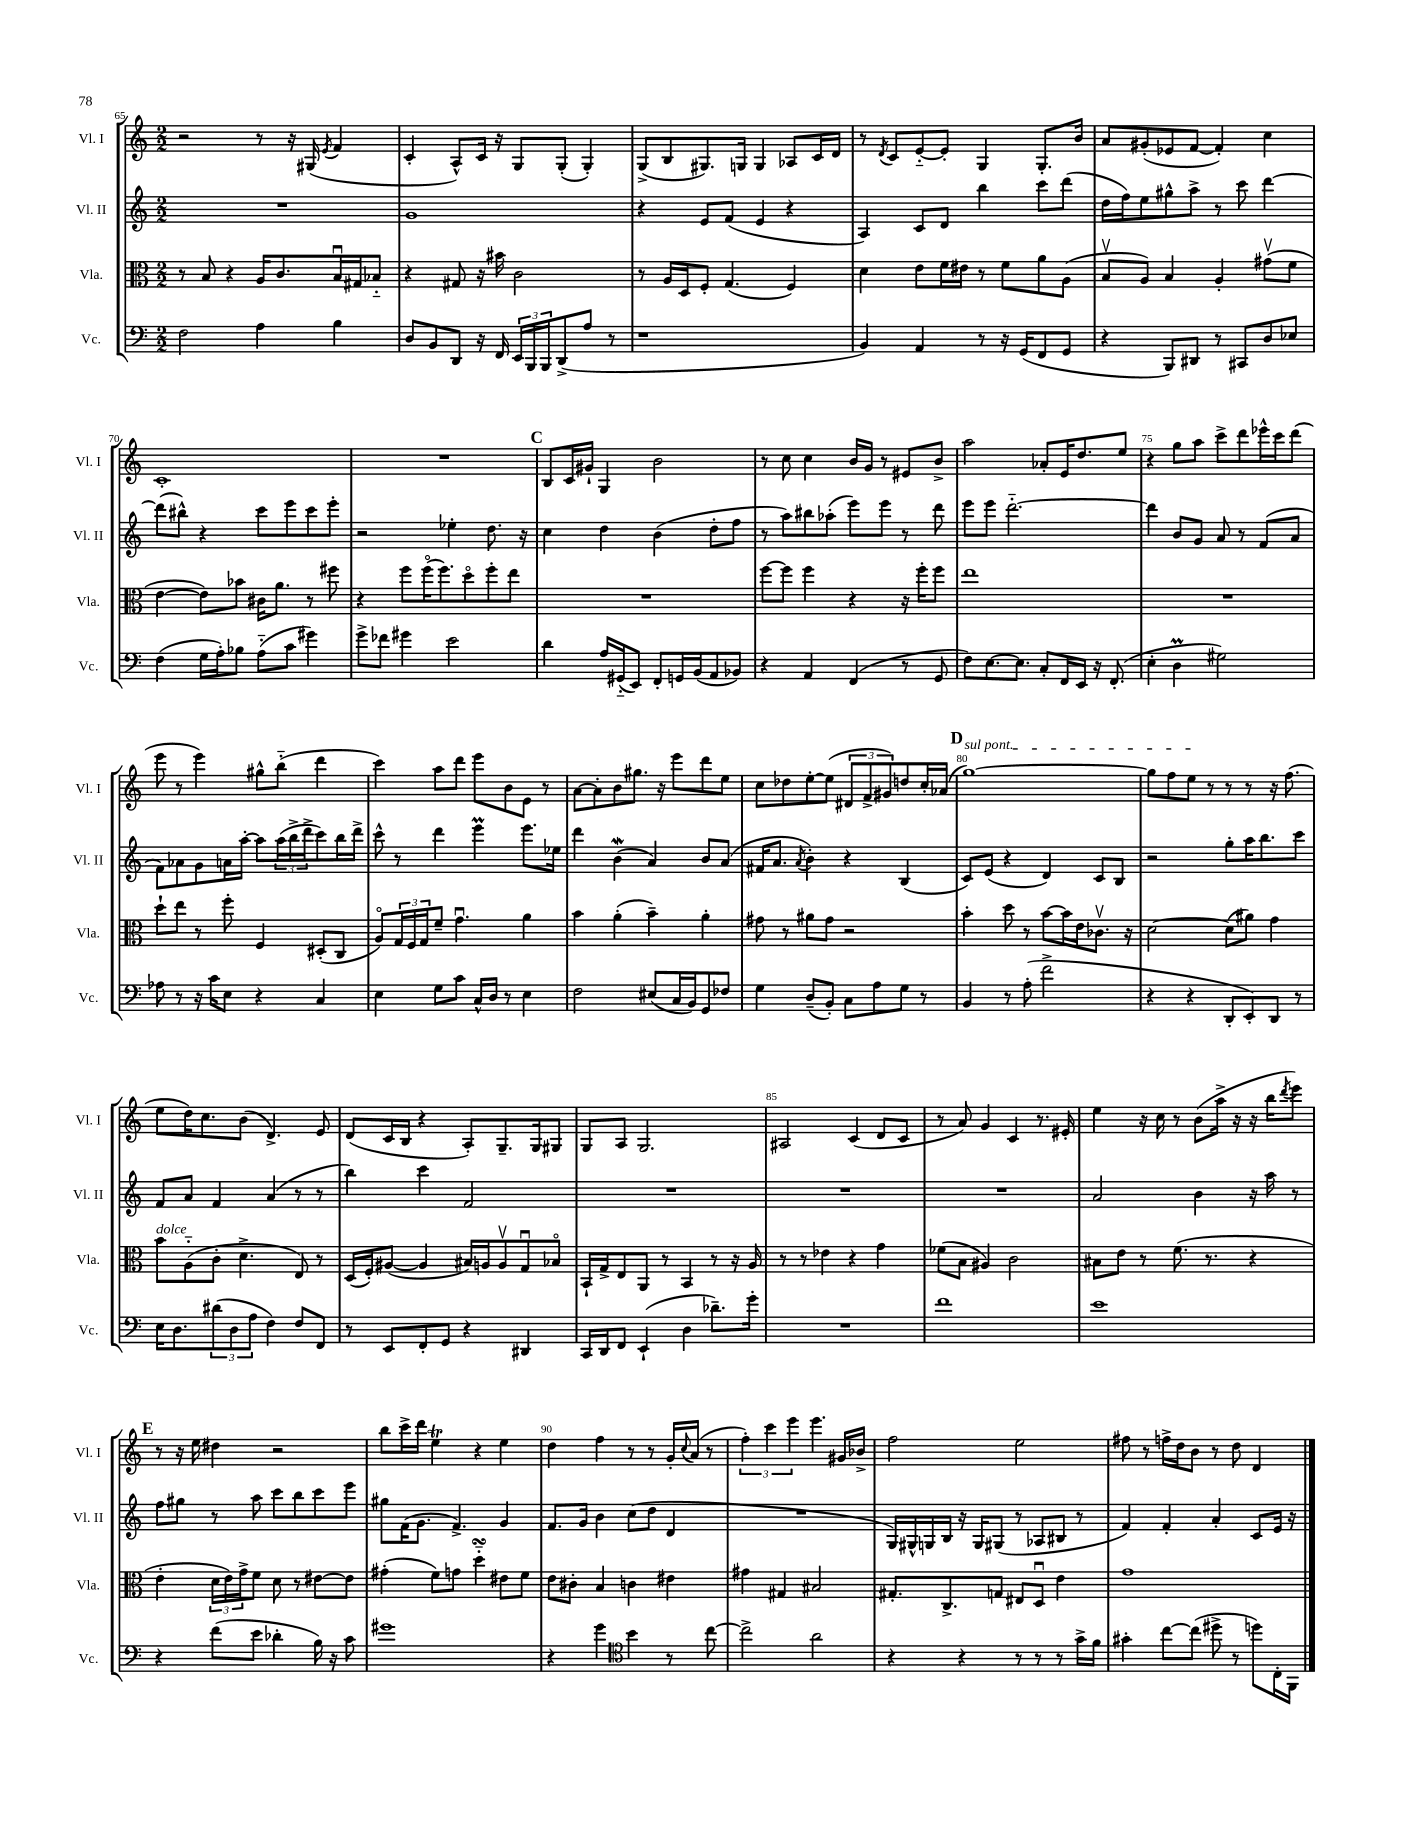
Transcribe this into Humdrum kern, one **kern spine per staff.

**kern	**kern	**kern	**kern
*staff4	*staff3	*staff2	*staff1
*clefF4	*clefC3	*clefG2	*clefG2
*k[]	*k[]	*k[]	*k[]
*M2/2	*M2/2	*M2/2	*M2/2
2F\	8r	1r	2r
.	8B/	.	.
.	4r	.	.
4A\	16A/LK	.	8r
.	8.c/	.	.
.	.	.	16r
.	.	.	(16G#/
.	.	.	8qe/
4B\	16Bu/L	.	4f/
.	16G#/J	.	.
.	8B-'~/J	.	.
=	=	=	=
8D/L	4r	1g	4c'/
8BB/	.	.	.
8DD/J	8G#/	.	8A^^/L)
16r	16r	.	16c/Jk
16FF/	16b#\	.	16r
24EE/LL	2c\	.	8G/L
24BBB/	.	.	.
24BBB/J	.	.	.
(8DD^/	.	.	(8G'/J
8A/J	.	.	4G'/)
8r	.	.	.
=	=	=	=
1r	8r	4r	(8G^/L
.	16A/LL	.	8B/
.	16D/J	.	.
.	8F'/J	8e/L	8.G#/)
.	(4.G/	(8f/J	.
.	.	.	16G/Jk
.	.	4e/	4G/
.	4F/)	4r	8A-/L
.	.	.	16c/L
.	.	.	16d/JJ
=	=	=	=
4BB/)	4d\	4A/)	8r
.	.	.	8qd/
.	.	.	8c/L
4AA/	8e\L	8c/L	[8e'~/
.	16f\L	8d/J	8e'/]J
.	16e#\JJ	.	.
8r	8r	4bb\	4G/
16r	8f\L	.	.
(16GG/LK	.	.	.
8FF/	8a\	8ccc\L	8.G'/L
8GG/J	(8A\J	(8ddd\J	.
.	.	.	16b/Jk
=	=	=	=
4r	8Bv/L	16dd\LL	8a/L
.	.	16ff\J)	.
.	8A/J)	8ee\	(8g#'/
8BBB/L)	4B/	8gg#^^\	8e-/
8DD#/J	.	8aa^\J	[8f/J
8r	4A'/	8r	4f'/])
8CC#/L	.	8ccc\	.
8D/	(8g#v\L	[4ddd\	4cc\
8E-/J	8f\J	.	.
=	=	=	=
(4F\	[4e\	(8ddd\]L	1c'
.	.	8bb#^^\J)	.
16G\LL	8e\]L)	4r	.
16A'\J)	.	.	.
8B-\J	8b-\J	.	.
(8A'~\L	16c#\LK	8ccc\L	.
.	8.a\J	.	.
8c\J	.	8eee\	.
4g#\)	8r	8ccc\	.
.	8ff#\	8eee'\J	.
=	=	=	=
8g^\L	4r	2r	1r
8f-\J	.	.	.
4g#\	8ff\L	.	.
.	(16ffo\K	.	.
.	8.ff\)	.	.
2e\	.	4ee-'\	.
.	8ddo\	.	.
.	8ff'\	8.dd\	.
.	8ee\J	.	.
.	.	16r	.
=	=	=	=
4d\	1r	4cc\	8B/L
.	.	.	16c/L
.	.	.	16g#`/JJ
16A/LL	.	4dd\	4G/
(16GG#'~/J	.	.	.
8EE/J)	.	.	.
8FF'/L	.	(4b\	2b\
16GG/L	.	.	.
(16BB/J	.	.	.
8AA/	.	8dd'\L	.
8BB-/J)	.	8ff\J	.
=	=	=	=
4r	[8ff\L	8r	8r
.	8ff\]J	8aa\L)	8cc\
4AA/	4ff\	8bb#\	4cc\
.	.	(8aa-'\J	.
(4FF/	4r	8eee\L)	16b/LL
.	.	.	16g/JJ
.	.	8eee\J	8r
8r	16r	8r	8e#/L
.	16ff'\LK	.	.
8GG/	8ff\J	8ddd\	8b^/J
=	=	=	=
8F\L)	1ee	8eee\L	2aa\
[8.E\	.	8eee\J	.
.	.	[2.ddd'~\	.
8.E\]J	.	.	.
8C'/L	.	.	8a-'/L
16FF/L	.	.	16e/K
16EE/JJ	.	.	8.dd/
16r	.	.	.
(8.FF'/	.	.	.
.	.	.	8ee/J
=	=	=	=
4E'\	1r	4ddd\]	4r
4D\	.	8b/L	8gg\L
.	.	8g/J	8aa\J
2G#\)	.	8a/	8ccc^\L
.	.	8r	8ddd\
.	.	(8f/L	16eee-^^\L
.	.	.	16ccc\J
.	.	8a/J	(8ddd\J
=	=	=	=
8A-\	8dd`\L	8f\L)	8eee\
8r	8ee\J	8a-\	8r
16r	8r	8g\	4eee\)
16c\LK	.	.	.
8E\J	8ff'\	16a\L	.
.	.	[16aa'\JJ	.
4r	4F/	8aa\]L	8gg#^^\L
.	.	(24aa\L	(8bb'~\J
.	.	24bb^\	.
.	.	24ddd^\J	.
4C/	(8D#'/L	8ccc\)	4ddd\
.	8C/J	16bb\L	.
.	.	16ddd^\JJ	.
=	=	=	=
4E\	8Ao/L)	8ccc^^\	4ccc\)
.	24G/L	8r	.
.	24F/	.	.
.	24G/J	.	.
8G\L	8f~/J	4ddd\	8aa\L
8c\J	4.gu\	.	8ddd\J
16C^^/LL	.	4eee\	8eee\L
16D/JJ	.	.	.
8r	.	.	8b\
4E\	4a\	8.eee\L	8e\J
.	.	.	8r
.	.	16ee-\Jk	.
=	=	=	=
2F\	4b\	4ddd\	[8a\L
.	.	.	8a'\]
.	(4a'\	(4b\	8b\
.	.	.	8.gg#\J
(8E#/L	4b~\)	4a/)	.
.	.	.	16r
16C/L	.	.	8eee\L
16BB/J)	.	.	.
8GG/	4a'\	8b/L	8ddd\
8F-/J	.	(8a/J	8ee\J
=	=	=	=
4G\	8g#\	16f#/LK	8cc\L
.	.	8.a/J	.
.	8r	.	8dd-\
.	.	8qa/	.
(8D~/L	8a#\L	4b'\)	[8ee'\
8BB'/J)	8g#\J	.	(8ee\]J
8C\L	2r	4r	12d#/L
.	.	.	12f^/
8A\	.	.	.
.	.	.	12g#/)
8G\J	.	(4B/	8dd/
8r	.	.	16cc'/L
.	.	.	(16a-/JJ
=	=	=	=
4BB/	4b'\	8c/L)	[1gg)
.	.	(8e/J	.
8r	8dd\	4r	.
(8A'\	8r	.	.
2f^\	[8b\L	4d/)	.
.	16b\]L	.	.
.	16e\J	.	.
.	8.c-v\J	8c/L	.
.	.	8B/J	.
.	16r	.	.
=	=	=	=
4r	[2d\	2r	8gg\]L
.	.	.	8ff\
4r	.	.	8ee\J
.	.	.	8r
8DD'/L	(8d\]L	8gg'\L	8r
8EE'/)	8a#\J)	16aa\K	8r
.	.	8.bb\	.
8DD/J	4g\	.	16r
.	.	.	(8.ff\
8r	.	8ccc\J	.
=	=	=	=
16E\LK	8b\L	8f/L	8ee\L
8.D\	.	.	.
.	(8A'~\	8a/J	16dd\K)
.	.	.	8.cc\
(12d#\	8c'\J	4f/	.
12D\	.	.	.
.	4.d^\	.	(8b\J
12A\J	.	.	.
4F\)	.	(4a/	4.d^/)
8F/L	8E/)	8r	.
8FF/J	8r	8r	8e/
=	=	=	=
8r	(16D/LL	4bb\)	(8d/L
.	16F'/J)	.	.
8EE/L	([8A#/J	.	16c/L
.	.	.	16B/JJ
8FF'/	4A#/]	4ccc\	4r
8GG/J	.	.	.
4r	16B#/LL)	2f/	8A'/L)
.	16A/J	.	.
.	8Av/	.	8.G~/
4DD#/	8Gu/	.	.
.	.	.	16G/k
.	8B-o/J	.	8G#/J
=	=	=	=
16CC/LL	16BB`/LL	1r	8G/L
16DD/J	16G^/J	.	.
8FF/J	8E/	.	8A/J
(4EE`/	8AA/J	.	2.G/
.	8r	.	.
4D\	4BB/	.	.
8.d-~\L)	8r	.	.
.	16r	.	.
16g'\Jk	16A/	.	.
=	=	=	=
1r	8r	1r	2A#/
.	8r	.	.
.	4e-\	.	.
.	4r	.	(4c/
.	4g\	.	8d/L
.	.	.	8c/J
=	=	=	=
1f	(8f-\L	1r	8r
.	8B\J	.	8a/)
.	4A#/)	.	4g/
.	2c\	.	4c/
.	.	.	8.r
.	.	.	16e#'/
=	=	=	=
1e	8B#\L	2a/	4ee\
.	8e\J	.	.
.	8r	.	16r
.	.	.	16cc\
.	(8.f\	.	8r
.	.	4b\	(8b\L
.	8.r	.	.
.	.	.	16aa^\Jk
.	.	.	16r
.	4r	16r	16r
.	.	16aa\	16bb\LK
.	.	.	8qddd/
.	.	8r	8eee\J)
=	=	=	=
4r	4e'\	8ff\L	8r
.	.	8gg#\J	16r
.	.	.	16ee\
(8f\L	24d\LL	8r	4dd#\
.	24e\)	.	.
.	24g^\J	.	.
8e\J	8f\J	8aa\	.
4d-'\	8d\	8ccc\L	2r
.	8r	8bb\	.
16B\)	[8e#\L	8ccc\	.
16r	.	.	.
8c\	8e#\]J	8eee\J	.
=	=	=	=
1g#	(4g#'\	8gg#\L	8bb\L
.	.	(16f\K	16ccc^\L
.	.	8.g\J	16ddd\JJ
.	8f\L)	.	4ee\
.	8g\J	4.f^/)	.
.	4dd'~\	.	4r
.	8e#\L	4g/	4ee\
.	8f\J	.	.
=	=	=	=
4r	8e\L	8.f/L	4dd\
.	8c#'\J	.	.
.	.	16g/Jk	.
4g\	4B/	4b\	4ff\
*clefC4	*	*	*
4b\	4c\	(8cc\L	8r
.	.	8dd\J	8r
8r	4e#\	4d/	16g'/LL
.	.	.	8qqcc/
.	.	.	(16a/JJ
[8cc\	.	.	8r
=	=	=	=
2cc^\]	4g#\	1r	6ff'\)
.	.	.	6ccc\
.	4G#/	.	.
.	.	.	6eee\
2a\	2B#/	.	4.eee\
.	.	.	16g#/LL
.	.	.	16b-^/JJ
=	=	=	=
4r	8.G#'/L	16G/LL)	2ff\
.	.	16G#^^/	.
.	.	16G/	.
.	8.C^/	16B/JJ	.
4r	.	16r	.
.	.	16G/LK	.
.	8G/J	(8G#/J	.
8r	8E#/L	8r	2ee\
8r	8Du/J	8A-/L	.
8r	4e\	8B#/J	.
16g^\LL	.	8r	.
16f\JJ	.	.	.
=	=	=	=
4g#'\	1g	4f/)	8ff#\
.	.	.	8r
[8cc\L	.	4f'/	16ff^\LL
.	.	.	16dd\J
(8cc\]J	.	.	8b\J
8dd#^\	.	4a'/	8r
8r	.	.	8dd\
8dd\L)	.	8c/L	4d/
16C'\L	.	16e/Jk	.
16FF\JJ	.	16r	.
==	==	==	==
*-	*-	*-	*-
